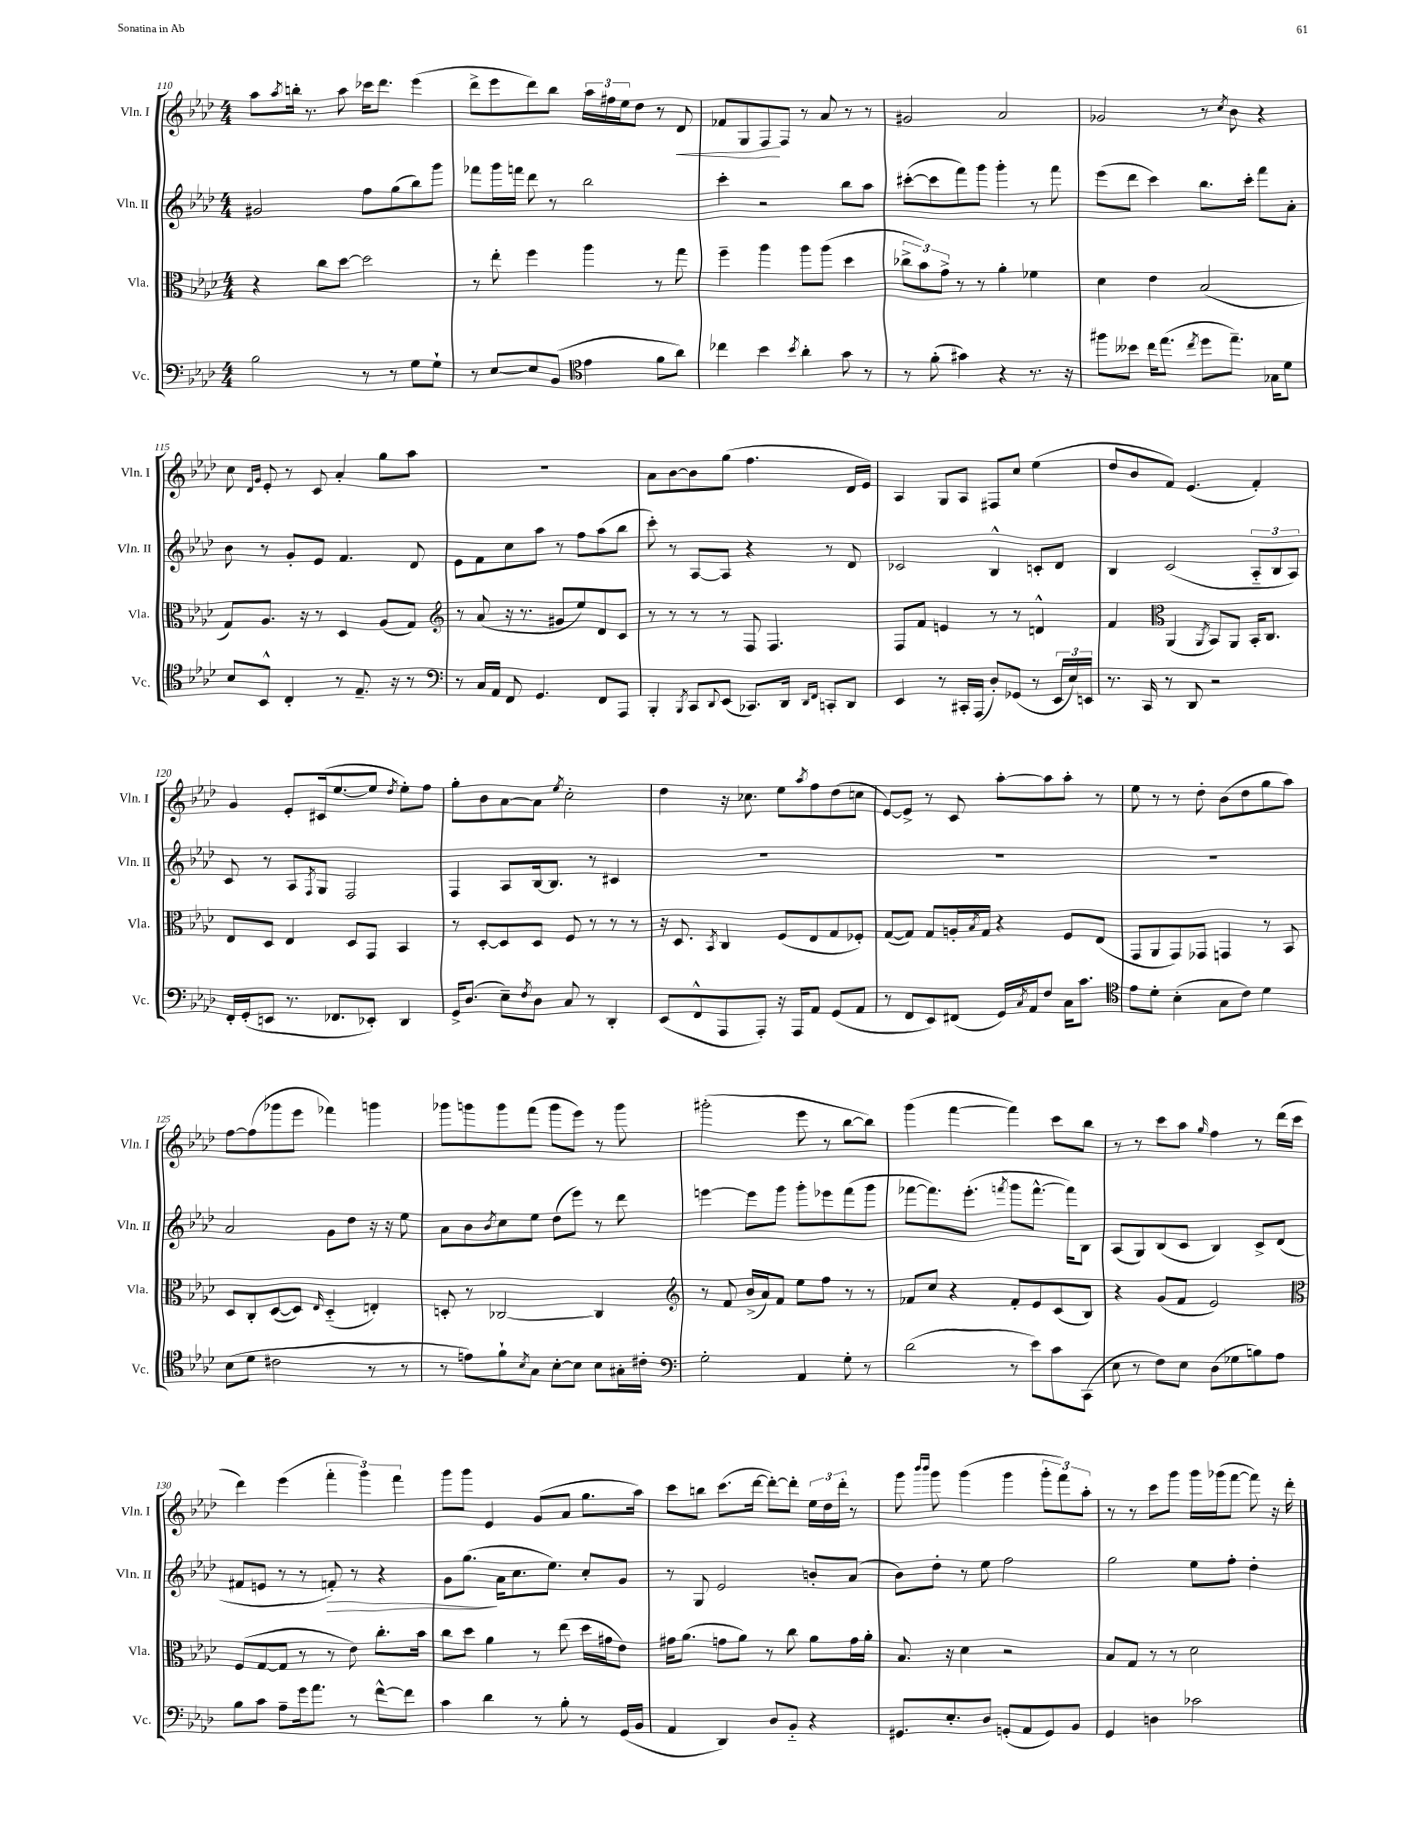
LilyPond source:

<<
\new StaffGroup <<
\new Staff = "s0" \with { instrumentName = "Vln. I" shortInstrumentName = "Vln. I" } {
    \clef treble \key aes \major \numericTimeSignature \time 4/4
    aes''8 \acciaccatura { aes''8 } b''16-. r8. aes''8 ces'''16 des'''8. ees'''4( |
    des'''8-> ees'''8 des'''8) bes''8 \tuplet 3/2 { aes''16 fis''16 ees''16 } des''8 r8 des'8\< |
    fes'8 g8 f8\! f8 r8 aes'8 r8 r8 |
    gis'2 aes'2 |
    ges'2 r8 \acciaccatura { c''8 } bes'8 r4 |
    c''8 \grace { des'16 g'16 } ees'8-. r8 c'8 aes'4-. g''8 aes''8 |
    R1 |
    aes'8 bes'8~ bes'8 g''8( f''4. des'16 ees'16) |
    aes4 g8 aes8 fis8 c''8 ees''4( |
    des''8 bes'8 f'8) ees'4.( f'4-.) |
    g'4 ees'8-. cis'16( ees''8.~ ees''8 \acciaccatura { des''8 } ees''8-.) f''8 |
    g''8-. bes'8 aes'8~ aes'8 \acciaccatura { ees''8 } c''2-. |
    des''4 r16 ces''8. ees''8 \acciaccatura { aes''8 } f''8 des''8( c''8 |
    ees'8~) ees'8-> r8 c'8 aes''8~-. aes''8 aes''8-. r8 |
    ees''8 r8 r8 des''8-. bes'8( des''8 g''8 aes''8) |
    f''8~ f''8( ges'''8 ees'''8 fes'''4) g'''4 |
    ges'''8 g'''8 g'''8 f'''8( g'''8 ees'''8) r8 g'''8 |
    gis'''2-.( ees'''8 r8 bes''8~ bes''8) |
    g'''4( f'''4~ f'''4) c'''8 bes''8 |
    r8 r8 c'''8 aes''8 \grace { g''16 } f''4 r8 des'''16( c'''16 |
    des'''4) ees'''4( \tuplet 3/2 { f'''4-. g'''4) f'''4 } |
    g'''8 g'''8 ees'4 g'8( aes'8 g''8. aes''16) |
    c'''8 b''8 c'''8.( des'''16~ des'''8~-.) des'''8-. \tuplet 3/2 { ees''16 des''16 des'''16-. } r8 |
    g'''8 \grace { bes'''16 bes'''16 } g'''8 g'''4( g'''4 \tuplet 3/2 { g'''8-. f'''8) aes''8-. } |
    r8 r8 c'''8 g'''8 g'''16 ges'''16( f'''8~ f'''8) r16 des'''16-. \bar "|." |
}
\new Staff = "s1" \with { instrumentName = "Vln. II" shortInstrumentName = "Vln. II" } {
    \clef treble \key aes \major \numericTimeSignature \time 4/4
    gis'2 f''8 g''8( bes''8) g'''8 |
    fes'''8 g'''16 f'''16 des'''8 r8 bes''2 |
    c'''4-. r2 bes''8 aes''8 |
    cis'''8~-.( cis'''8 f'''8) g'''8 g'''4-. r8 f'''8 |
    ees'''8( des'''8 c'''4) bes''8. c'''16-. f'''8 aes'8-. |
    bes'8 r8 g'8-. ees'8 f'4. des'8 |
    ees'8 f'8 c''8 aes''8 r8 f''8 aes''8( bes''8 |
    c'''8-.) r8 aes8~ aes8 r4 r8 des'8 |
    ces'2 bes4-^ c'8-. des'8 |
    bes4 c'2( \tuplet 3/2 { aes8-_ bes8 aes8) } |
    c'8 r8 aes8 \acciaccatura { f8 } g8 f2 |
    f4 aes8 bes16~ bes8. r8 cis'4 |
    R1 |
    R1 |
    R1 |
    aes'2 g'8 des''8 r16 r16 ees''8 |
    aes'8 bes'8 \acciaccatura { bes'8 } c''8 ees''8 des''8( ees'''8) r8 des'''8 |
    e'''4~ e'''8 g'''8 g'''8-. ees'''8 f'''8( g'''8 |
    fes'''8~ fes'''8.) ees'''8.-.( \acciaccatura { f'''8 } g'''8 f'''8.~-^ f'''16) bes8 |
    aes8( g8) bes8( c'8 bes4) c'8-> des'8( |
    fis'8 e'8 r8 r8 f'8-.\>) r8 r4 |
    g'8 g''8.\!( aes'16 c''8. ees''8.) c''8-. g'8 |
    r8 g8 ees'2 b'8-. aes'8( |
    bes'8) des''8-. r8 ees''8 f''2 |
    g''2 ees''8 f''8-. des''4-. \bar "|." |
}
\new Staff = "s2" \with { instrumentName = "Vla." shortInstrumentName = "Vla." } {
    \clef alto \key aes \major \numericTimeSignature \time 4/4
    r4 c''8 des''8~ des''2 |
    r8 ees''8-. f''4 aes''4 r8 g''8 |
    f''4-- aes''4 aes''8 aes''8( des''4 |
    \tuplet 3/2 { ces''8-> bes'8) g'8-> } r8 r8 aes'4-. fes'4 |
    des'4 ees'4 bes2( |
    g8) aes8. r16 r8 des4 aes8( g8) |
    \clef treble r8 aes'8( r16 r8. gis'8 ees''8) des'8 c'8 |
    r8 r8 r8 r8 f8 f4. |
    f8 f'8 e'4 r8 r8 d'4-^ |
    f'4 \clef alto aes,4( \acciaccatura { aes,8 } bes,8) aes,8 bes,16-. c8. |
    ees8 des8 ees4 des8 g,8 bes,4 |
    r8 des8~-. des8 des8 f8 r8 r8 r8 |
    r16 des8. \acciaccatura { bes,8 } c4 f8( ees8 g8 fes8-.) |
    g8~( g8) g8 a16-. \acciaccatura { bes8 } g16 r4 f8 ees8( |
    g,8 aes,8 g,8) ges,8 g,4 r8 bes,8 |
    des8 c8-. des8~( des8) \grace { ees16 } des4-_( e4-.) |
    d8-. r8 ces2~ ces4 |
    \clef treble r8 f'8 bes'16->( aes'16) f'8 ees''8 f''8 r8 r8 |
    fes'8 c''8 r4 fes'8-. ees'8 c'8( bes8) |
    r4 g'8( f'8 ees'2) |
    \clef alto f8( g8~ g8 r8 r8 ees'8) c''8.-. bes'16 |
    c''8 des''8 aes'4 r8 ees''8( des''16 gis'16 ees'8) |
    gis'16 aes'8.( g'8 aes'8) r8 c''8 aes'8 g'16 aes'16-. |
    bes8. r16 des'4 r2 |
    bes8 g8 r8 r8 des'2 \bar "|." |
}
\new Staff = "s3" \with { instrumentName = "Vc." shortInstrumentName = "Vc." } {
    \clef bass \key aes \major \numericTimeSignature \time 4/4
    bes2 r8 r8 g8 g8-! |
    r8 ees8~ ees8 bes,8( \clef tenor ees'4 f'8 aes'8) |
    ces''4 bes'4 \acciaccatura { bes'8 } aes'4-. g'8 r8 |
    r8 f'8-.( gis'4) r4 r8. r16 |
    fis''8 beses'8 c''16 ees''8.( \acciaccatura { c''8 } des''8 ees''8.--) ges16 des'8 |
    bes8 bes,8-^ c4-. r8 ees8.-- r16 r8 |
    \clef bass r8 c16 aes,16 f,8 g,4. f,8 aes,,8 |
    bes,,4-. \acciaccatura { bes,,8 } c,8 \appoggiatura { des,8 } ees,8( ces,8.) des,16 \grace { des,16 f,16 } c,8-. des,8 |
    ees,4 r8 cis,16-. aes,,16( des8-.) ges,8( r8 \tuplet 3/2 { ees,16 ees16) e,16 } |
    r8. c,16 r8 des,8 r2 |
    f,16-. g,16-.( e,8 r8. fes,8. ees,8-.) des,4 |
    g,16-> des8.( ees8--) \acciaccatura { f8 } des8 c8 r8 des,4-. |
    ees,8( f,8-^ aes,,8 aes,,8-.) r16 aes,,16 aes,8 g,8( aes,8 |
    r8 f,8 ees,8) fis,8( g,16) \acciaccatura { c8 } aes,16 f8 c16 c'8. |
    \clef tenor ees'8 des'8-. bes4-.( g8 c'8) des'4 |
    bes8( des'8 cis'2 r8 r8 |
    r8 e'8) f'8-! \acciaccatura { bes8 } g8 bes8~-. bes8 bes8 gis16-. cis'16-. |
    \clef bass g2-. aes,4 g8-. r8 |
    des'2( r8 ees'8) c'8 c,8( |
    ees8 r8 f8) ees8 des8( ges8 b8) aes8 |
    bes8 c'8 aes8-- g'16 aes'8. r8 f'8~-^ f'8 |
    c'4 des'4 r8 bes8-. r8 g,16( bes,16 |
    aes,4 des,4) des8 bes,8-_ r4 |
    gis,8. ees8.-. des8 g,8-.( aes,8 g,8) bes,8 |
    g,4 d4 ces'2 \bar "|." |
}
>>
>>
\layout { \context { \Score currentBarNumber = #110 } }
